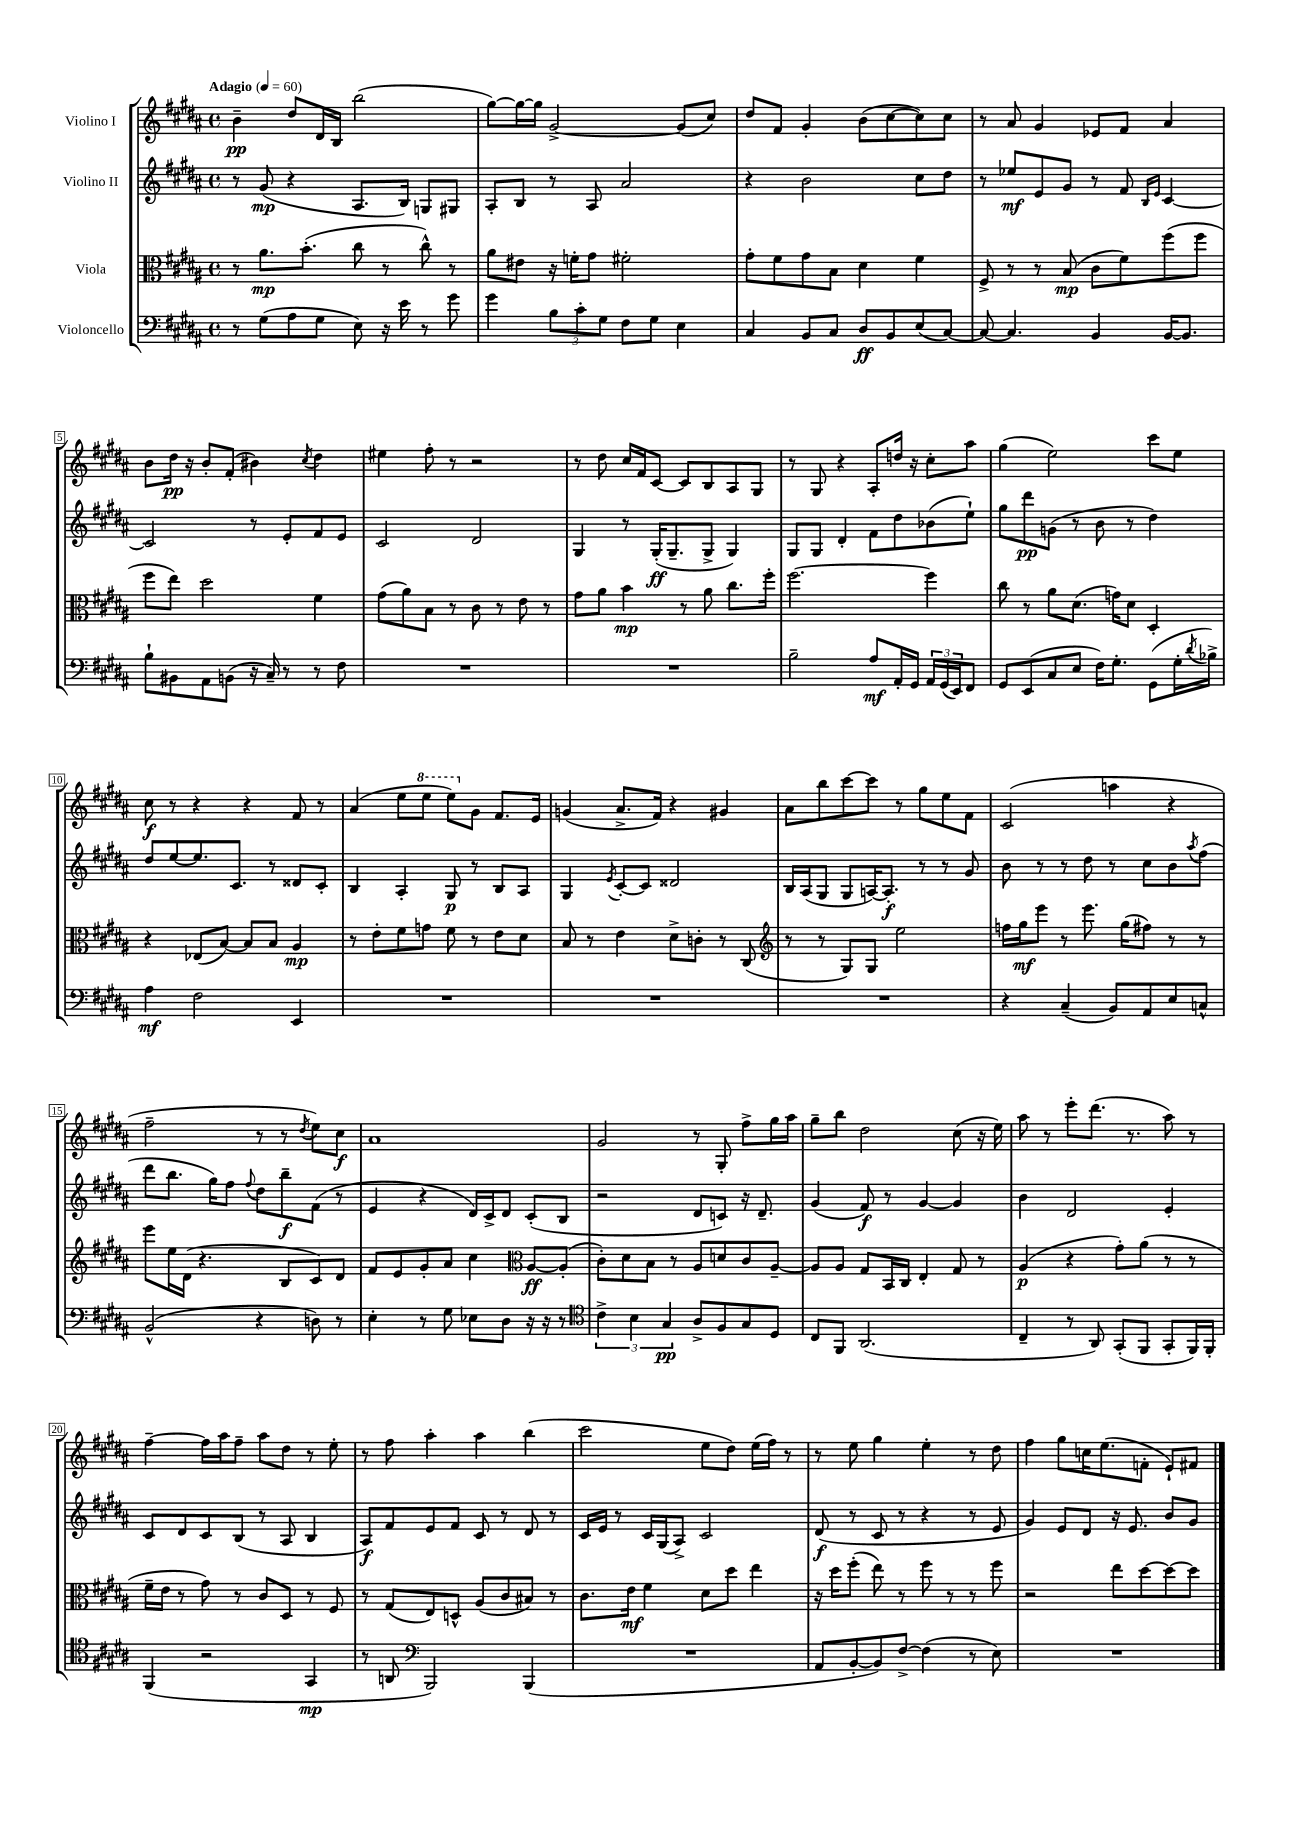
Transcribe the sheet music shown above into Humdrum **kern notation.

**kern	**dynam	**kern	**dynam	**kern	**dynam	**kern	**dynam
*part4	*part4	*part3	*part3	*part2	*part2	*part1	*part1
*staff4	*staff4	*staff3	*staff3	*staff2	*staff2	*staff1	*staff1
*I"Violoncello	*	*I"Viola	*	*I"Violino II	*	*I"Violino I	*
*clefF4	*	*clefC3	*	*clefG2	*	*clefG2	*
*k[f#c#g#d#a#]	*	*k[f#c#g#d#a#]	*	*k[f#c#g#d#a#]	*	*k[f#c#g#d#a#]	*
*M4/4	*	*M4/4	*	*M4/4	*	*M4/4	*
*met(c)	*	*met(c)	*	*met(c)	*	*met(c)	*
*MM60	*	*MM60	*	*MM60	*	*MM60	*
=1	=1	=1	=1	=1	=1	=1	=1
!	!	!	!	!	!	!LO:TX:a:B:t=Adagio	!
8r	.	8r	.	8r	.	4b~\	pp
(8G#\L	.	8.a#\L	mp	(8g#/	mp	.	.
8A#\	.	.	.	4r	.	8dd#/L	.
.	.	(8.b'\J	.	.	.	.	.
8G#\J	.	.	.	.	.	16d#/L	.
.	.	.	.	.	.	16B/JJ	.
8E\)	.	8cc#\	.	8.A#/L	.	(2bb\	.
16r	.	8r	.	.	.	.	.
16e\	.	.	.	16B/Jk)	.	.	.
8r	.	8cc#^^\)	.	8Gn/L	.	.	.
8g#\	.	8r	.	8G#X/J	.	.	.
=2	=2	=2	=2	=2	=2	=2	=2
4g#\	.	8a#\L	.	8A#'/L	.	[8gg#\L)	.
.	.	8e#X\J	.	8B/J	.	16gg#\L_	.
.	.	.	.	.	.	16gg#\JJ]	.
12B\L	.	16r	.	8r	.	[2g#^/	.
.	.	16fn'\KL	.	.	.	.	.
12c#'\	.	.	.	.	.	.	.
.	.	8g#\J	.	8A#/	.	.	.
12G#\J	.	.	.	.	.	.	.
8F#\L	.	2f#X'\	.	2a#/	.	.	.
8G#\J	.	.	.	.	.	.	.
4E\	.	.	.	.	.	(8g#/L]	.
.	.	.	.	.	.	8cc#/J)	.
=3	=3	=3	=3	=3	=3	=3	=3
4C#/	.	8g#'\L	.	4r	.	8dd#/L	.
.	.	8f#\	.	.	.	8f#/J	.
8BB/L	.	8g#\	.	2b\	.	4g#'/	.
8C#/J	.	8B\J	.	.	.	.	.
8D#/L	ff	4d#\	.	.	.	(8b\L	.
8BB/	.	.	.	.	.	[8cc#\	.
(8E/	.	4f#\	.	8cc#\L	.	8cc#\])	.
[8C#/J)	.	.	.	8dd#\J	.	8cc#\J	.
=4	=4	=4	=4	=4	=4	=4	=4
8C#/_	.	8F#^/	.	8r	.	8r	.
4.C#/]	.	8r	.	8ee-X/L	mf	8a#/	.
.	.	8r	.	8e/	.	4g#/	.
.	.	(8B/	mp	8g#/J	.	.	.
4BB/	.	8c#\L	.	8r	.	8e-X/L	.
.	.	8f#\)	.	8f#/	.	8f#/J	.
.	.	.	.	16qqB/LL	.	.	.
.	.	.	.	16qqe/JJ	.	.	.
[16BB/KL	.	(8ff#\	.	[4c#/	.	4a#/	.
8.BB/J]	.	.	.	.	.	.	.
.	.	8ff#\J	.	.	.	.	.
!!LO:LB:g=z
=5	=5	=5	=5	=5	=5	=5	=5
8B`\L	.	8ff#\L	.	2c#/]	.	8b\L	.
8BB#X\	.	8ee\J)	.	.	.	16dd#\Jk	pp
.	.	.	.	.	.	16r	.
8AA#\	.	2dd#\	.	.	.	8b'/L	.
(8BBn\J	.	.	.	.	.	(8f#'/J	.
16r	.	.	.	8r	.	4b#X\)	.
16C#~/)	.	.	.	.	.	.	.
8r	.	.	.	8e'/L	.	.	.
.	.	.	.	.	.	8qcc#/	.
8r	.	4f#\	.	8f#/	.	4dd#\	.
8F#\	.	.	.	8e/J	.	.	.
=6	=6	=6	=6	=6	=6	=6	=6
1r	.	(8g#\L	.	2c#/	.	4ee#X\	.
.	.	8a#\)	.	.	.	.	.
.	.	8B\J	.	.	.	8ff#'\	.
.	.	8r	.	.	.	8r	.
.	.	8c#\	.	2d#/	.	2r	.
.	.	8r	.	.	.	.	.
.	.	8e\	.	.	.	.	.
.	.	8r	.	.	.	.	.
=7	=7	=7	=7	=7	=7	=7	=7
1r	.	8g#\L	.	4G#/	.	8r	.
.	.	8a#\J	.	.	.	8dd#\	.
.	.	4b\	mp	8r	.	16cc#/LL	.
.	.	.	.	.	.	16f#/J	.
.	.	.	.	(16G#'/KL	ff	[8c#/J	.
.	.	.	.	8.G#~/	.	.	.
.	.	8r	.	.	.	8c#/L]	.
.	.	8a#\	.	8G#^/J	.	8B/	.
.	.	8.cc#\L	.	4G#/)	.	8A#/	.
.	.	.	.	.	.	8G#/J	.
.	.	16ff#'\Jk	.	.	.	.	.
=8	=8	=8	=8	=8	=8	=8	=8
2B~\	.	[2.ff#\	.	8G#/L	.	8r	.
.	.	.	.	8G#/J	.	8G#/	.
.	.	.	.	4d#'/	.	4r	.
8A#/L	mf	.	.	8f#\L	.	8A#'/L	.
16AA#'/L	.	.	.	8dd#\	.	16ddn/Jk	.
16GG#/JJ	.	.	.	.	.	16r	.
24AA#/LL	.	4ff#\]	.	(8b-X\	.	8cc#'\L	.
(24GG#/	.	.	.	.	.	.	.
24EE/J)	.	.	.	.	.	.	.
8FF#/J	.	.	.	8ee`\J)	.	8aa#\J	.
=9	=9	=9	=9	=9	=9	=9	=9
8GG#/L	.	8cc#\	.	8gg#\L	.	(4gg#\	.
(8EE/	.	8r	.	8ddd#\	pp	.	.
8C#/	.	8a#\L	.	(8gn\J	.	2ee\)	.
8E/J	.	(8.d#\J	.	8r	.	.	.
16F#\KL)	.	.	.	8b\	.	.	.
8.G#'\J	.	16gn\KL)	.	.	.	.	.
.	.	8d#\J	.	8r	.	.	.
(8GG#\L	.	4D#'/	.	4dd#\)	.	8ccc#\L	.
16G#'\L	.	.	.	.	.	8ee\J	.
8qd#/	.	.	.	.	.	.	.
16B-X^\JJ)	.	.	.	.	.	.	.
!!LO:LB:g=z
=10	=10	=10	=10	=10	=10	=10	=10
4A#\	mf	4r	.	8dd#/L	.	8cc#\	f
.	.	.	.	[8ee/	.	8r	.
2F#\	.	(8E-X/L	.	8.ee/]	.	4r	.
.	.	[8B/J)	.	.	.	.	.
.	.	.	.	8.c#/J	.	.	.
.	.	8B/L]	.	.	.	4r	.
.	.	8B/J	.	8r	.	.	.
4EE/	.	4A#/	mp	8d##X/L	.	8f#/	.
.	.	.	.	8c#'/J	.	8r	.
=11	=11	=11	=11	=11	=11	=11	=11
1r	.	8r	.	4B/	.	(4a#/	.
.	.	8e'\L	.	.	.	.	.
.	.	8f#\	.	4A#'/	.	8ee\L	.
*	*	*	*	*	*	*8va	*
.	.	8gn\J	.	.	.	8eee\J	.
.	.	8f#\	.	8G#/	p	8eee\L)	.
*	*	*	*	*	*	*X8va	*
.	.	8r	.	8r	.	8g#\J	.
.	.	8e\L	.	8B/L	.	8.f#/L	.
.	.	8d#\J	.	8A#/J	.	.	.
.	.	.	.	.	.	16e/Jk	.
=12	=12	=12	=12	=12	=12	=12	=12
1r	.	8B/	.	4G#/	.	(4gn/	.
.	.	8r	.	.	.	.	.
.	.	.	.	8qe/	.	.	.
.	.	4e\	.	[8c#'/L	.	8.a#^/L	.
.	.	.	.	8c#/J]	.	.	.
.	.	.	.	.	.	16f#/Jk)	.
.	.	8d#^\L	.	2d##X/	.	4r	.
.	.	8cn'\J	.	.	.	.	.
.	.	8r	.	.	.	4g#X/	.
.	.	(8C#/	.	.	.	.	.
=13	=13	=13	=13	=13	=13	=13	=13
*	*	*clefG2	*	*	*	*	*
1r	.	8r	.	16B/LL	.	8a#\L	.
.	.	.	.	(16A#/J	.	.	.
.	.	8r	.	8G#/J	.	8bb\	.
.	.	8G#/L)	.	8G#/L	.	[8ccc#\	.
.	.	8G#/J	.	[16An/K)	.	8ccc#\J]	.
.	.	.	.	8.A'/J]	f	.	.
.	.	2ee\	.	.	.	8r	.
.	.	.	.	8r	.	8gg#\L	.
.	.	.	.	8r	.	8ee\	.
.	.	.	.	8g#/	.	8f#\J	.
=14	=14	=14	=14	=14	=14	=14	=14
4r	.	16ffn\LL	.	8b\	.	(2c#/	.
.	.	16gg#\J	mf	.	.	.	.
.	.	8eee\J	.	8r	.	.	.
(4C#~/	.	8r	.	8r	.	.	.
.	.	8.eee\	.	8dd#\	.	.	.
8BB/L)	.	.	.	8r	.	4aan\	.
.	.	(16gg#\KL	.	.	.	.	.
8AA#/	.	8ff#X\J)	.	8cc#\L	.	.	.
8E/	.	8r	.	8b\	.	4r	.
.	.	.	.	8qaa#/	.	.	.
8Cn^^/J	.	8r	.	(8ff#\J	.	.	.
!!LO:LB:g=z
=15	=15	=15	=15	=15	=15	=15	=15
(2BB^^/	.	8eee\L	.	8ddd#\L	.	2ff#~\	.
.	.	16ee\L	.	8.bb\J	.	.	.
.	.	(16d#\JJ	.	.	.	.	.
.	.	4.r	.	.	.	.	.
.	.	.	.	16gg#\KL)	.	.	.
.	.	.	.	8ff#\J	.	.	.
.	.	.	.	8qqff#/	.	.	.
4r	.	.	.	8dd#\L	.	8r	.
.	.	8B/L	.	8bb~\	f	8r	.
.	.	.	.	.	.	8qdd#/	.
8Dn\)	.	8c#/)	.	(8f#\J	.	8ee\L)	.
8r	.	8d#/J	.	8r	.	8cc#\J	f
=16	=16	=16	=16	=16	=16	=16	=16
4E'\	.	8f#/L	.	4e/	.	1a#	.
.	.	8e/	.	.	.	.	.
8r	.	8g#'/	.	4r	.	.	.
8G#\	.	8a#/J	.	.	.	.	.
8E-X\L	.	4cc#\	.	16d#/LL)	.	.	.
.	.	.	.	16c#^/J	.	.	.
8D#\J	.	.	.	8d#/J	.	.	.
*	*	*clefC3	*	*	*	*	*
16r	.	[8A#/L	ff	(8c#'/L	.	.	.
16r	.	.	.	.	.	.	.
8r	.	(8A#'/J]	.	8B/J	.	.	.
=17	=17	=17	=17	=17	=17	=17	=17
*clefC4	*	*	*	*	*	*	*
6c#^\	.	8c#'\L)	.	2r	.	2g#/	.
.	.	8d#\	.	.	.	.	.
6B\	.	.	.	.	.	.	.
.	.	8B\J	.	.	.	.	.
6G#/	pp	.	.	.	.	.	.
.	.	8r	.	.	.	.	.
8A#^/L	.	8A#/L	.	8d#/L	.	8r	.
8F#/	.	8dn/	.	8cn/J)	.	8G#'/	.
8G#/	.	8c#/	.	16r	.	8ff#^\L	.
.	.	.	.	8.d#~/	.	.	.
8D#/J	.	[8A#~/J	.	.	.	16gg#\L	.
.	.	.	.	.	.	16aa#\JJ	.
=18	=18	=18	=18	=18	=18	=18	=18
8C#/L	.	8A#/L]	.	(4g#/	.	8gg#~\L	.
8FF#/J	.	8A#/J	.	.	.	8bb\J	.
(2.AA#/	.	8G#/L	.	8f#/)	f	2dd#\	.
.	.	16BB/L	.	8r	.	.	.
.	.	16C#/JJ	.	.	.	.	.
.	.	4E'/	.	[4g#/	.	.	.
.	.	8G#/	.	4g#/]	.	(8cc#\	.
.	.	8r	.	.	.	16r	.
.	.	.	.	.	.	16ee\)	.
=19	=19	=19	=19	=19	=19	=19	=19
4C#~/	.	(4A#/	p	4b\	.	8aa#\	.
.	.	.	.	.	.	8r	.
8r	.	4r	.	2d#/	.	8eee'\L	.
8AA#/)	.	.	.	.	.	(8.ddd#\J	.
(8GG#'/L	.	8g#'\L)	.	.	.	.	.
.	.	.	.	.	.	8.r	.
8FF#/J	.	(8a#\J	.	.	.	.	.
8GG#'/L	.	8r	.	4e'/	.	8aa#\)	.
16FF#/L)	.	8r	.	.	.	8r	.
16FF#'/JJ	.	.	.	.	.	.	.
!!LO:LB:g=z
=20	=20	=20	=20	=20	=20	=20	=20
(4FF#/	.	16f#~\LL	.	8c#/L	.	[4ff#~\	.
.	.	16e\JJ	.	.	.	.	.
.	.	8r	.	8d#/	.	.	.
2r	.	8g#\)	.	8c#/	.	16ff#\LL]	.
.	.	.	.	.	.	16aa#\J	.
.	.	8r	.	(8B/J	.	8ff#~\J	.
.	.	8c#/L	.	8r	.	8aa#\L	.
.	.	8D#/J	.	8A#/	.	8dd#\J	.
4GG#/	mp	8r	.	4B/	.	8r	.
.	.	8F#/	.	.	.	8ee'\	.
=21	=21	=21	=21	=21	=21	=21	=21
8r	.	8r	.	8A#/L)	f	8r	.
8AAn/	.	(8G#/L	.	8f#/	.	8ff#\	.
*clefF4	*	*	*	*	*	*	*
2BBB/)	.	8E/)	.	8e/	.	4aa#'\	.
.	.	8Dn^^/J	.	8f#/J	.	.	.
.	.	(8A#/L	.	8c#/	.	4aa#\	.
.	.	8c#/	.	8r	.	.	.
(4BBB/	.	8B#X/J)	.	8d#/	.	(4bb\	.
.	.	8r	.	8r	.	.	.
=22	=22	=22	=22	=22	=22	=22	=22
1r	.	8.c#\L	.	16c#/LL	.	2ccc#\	.
.	.	.	.	16e/JJ	.	.	.
.	.	.	.	8r	.	.	.
.	.	16e\Jk	mf	.	.	.	.
.	.	4f#\	.	16c#/LL	.	.	.
.	.	.	.	(16G#/J	.	.	.
.	.	.	.	8A#^/J)	.	.	.
.	.	8d#\L	.	2c#/	.	8ee\L	.
.	.	8dd#\J	.	.	.	8dd#\J)	.
.	.	4ee\	.	.	.	(16ee\LL	.
.	.	.	.	.	.	16ff#\JJ)	.
.	.	.	.	.	.	8r	.
=23	=23	=23	=23	=23	=23	=23	=23
8AA#/L	.	16r	.	(8d#/	f	8r	.
.	.	16dd#\KL	.	.	.	.	.
[8BB'/	.	(8ff#'\J	.	8r	.	8ee\	.
8BB/])	.	8ee\)	.	8c#/	.	4gg#\	.
[8F#^/J	.	8r	.	8r	.	.	.
(4F#\]	.	8ff#\	.	4r	.	4ee'\	.
.	.	8r	.	.	.	.	.
8r	.	8r	.	8r	.	8r	.
8E\)	.	8ff#\	.	8e/	.	8dd#\	.
=24	=24	=24	=24	=24	=24	=24	=24
1r	.	2r	.	4g#/)	.	4ff#\	.
.	.	.	.	8e/L	.	8gg#\L	.
.	.	.	.	8d#/J	.	16ccn\K	.
.	.	.	.	.	.	(8.ee\	.
.	.	8ee\L	.	16r	.	.	.
.	.	.	.	8.e/	.	.	.
.	.	[8dd#\	.	.	.	8fn'\J	.
.	.	8dd#\_	.	8b/L	.	8e`/L)	.
.	.	8dd#\J]	.	8g#/J	.	8f#X/J	.
==	==	==	==	==	==	==	==
*-	*-	*-	*-	*-	*-	*-	*-
